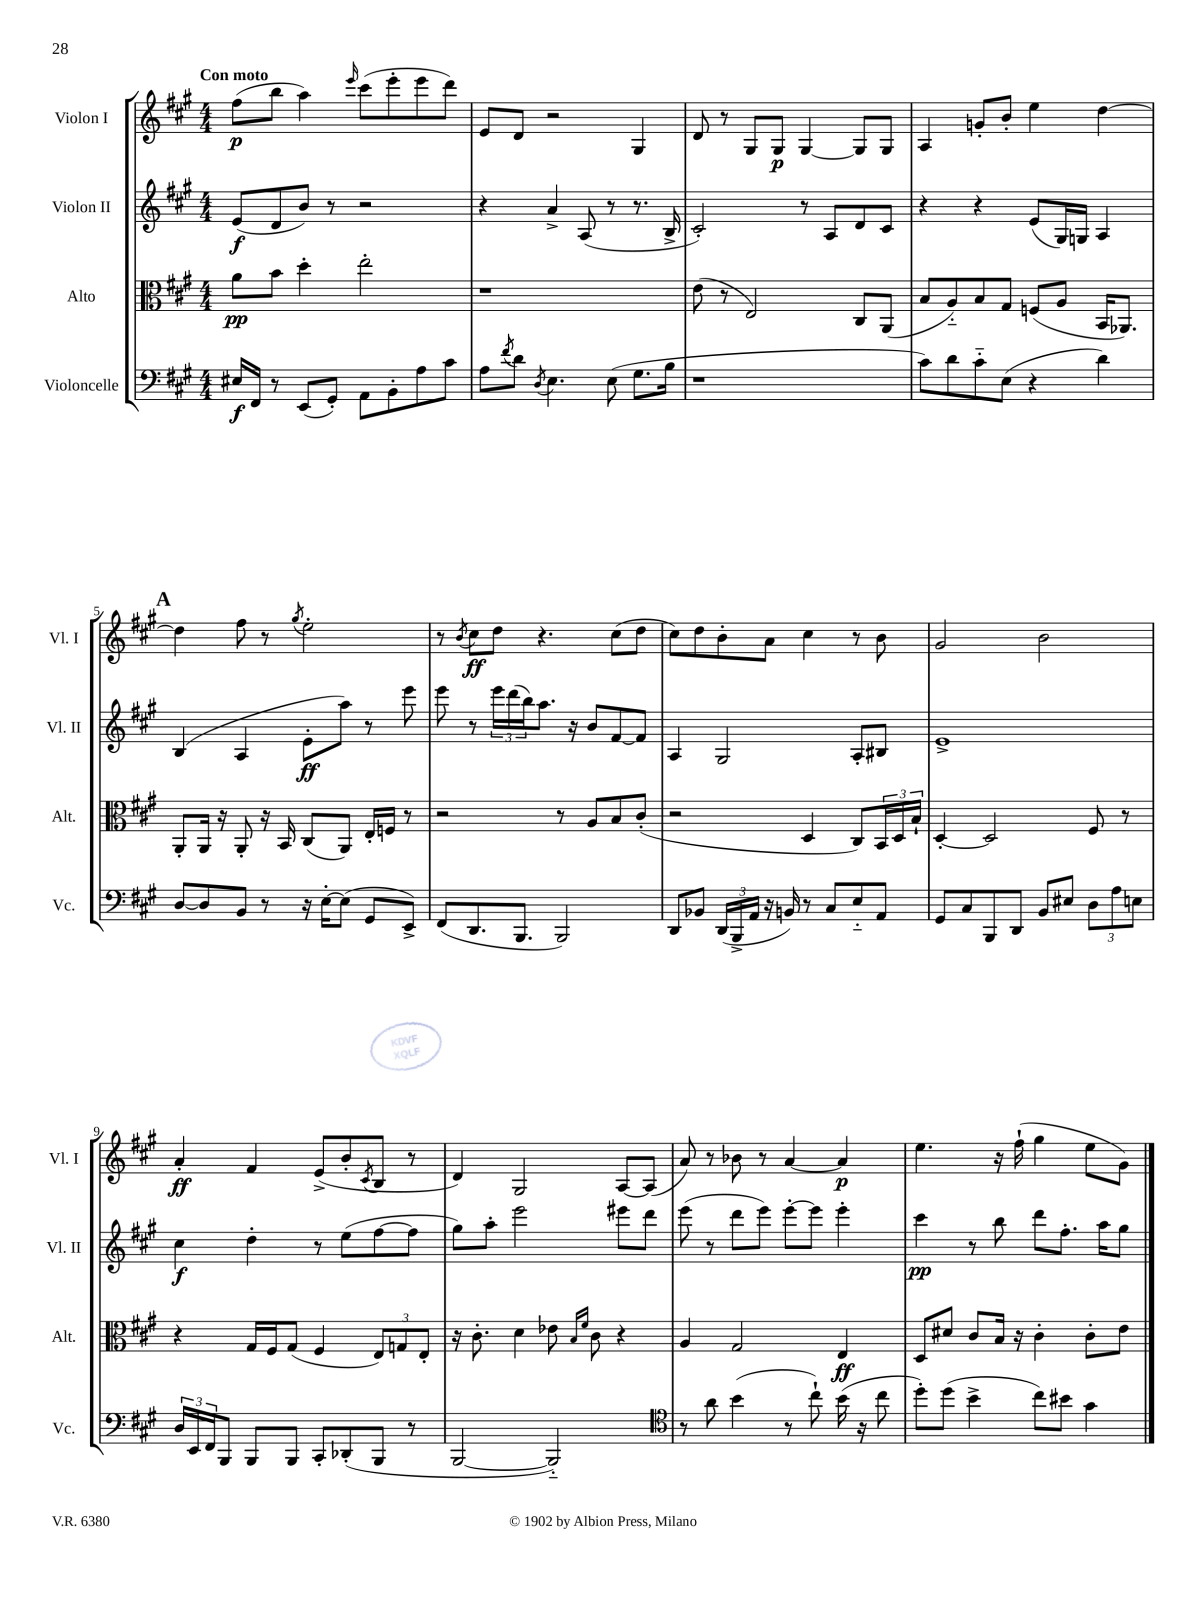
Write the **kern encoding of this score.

**kern	**kern	**kern	**kern
*staff4	*staff3	*staff2	*staff1
*clefF4	*clefC3	*clefG2	*clefG2
*k[f#c#g#]	*k[f#c#g#]	*k[f#c#g#]	*k[f#c#g#]
*M4/4	*M4/4	*M4/4	*M4/4
16E#/LL	8a\L	(8e/L	(8ff#\L
16FF#/JJ	.	.	.
8r	8b\J	8d/	8bb\J
(8EE/L	4dd'\	8b/J)	4aa\)
8GG#'/J)	.	8r	.
.	.	.	16qqeee/
8AA\L	2ee'\	2r	(8ccc#\L
8BB'\	.	.	8eee'\
8A\	.	.	8eee\
8c#\J	.	.	8ddd\J)
=	=	=	=
8A\L	1r	4r	8e/L
8qf#/	.	.	.
8d\J	.	.	8d/J
8qD/	.	.	.
4.E\	.	4a^/	2r
.	.	(8A/	.
(8E\	.	8r	.
8.G#\L	.	8.r	4G#/
16B\Jk	.	16B^/	.
=	=	=	=
1r	(8e\	2c#'/)	8d/
.	8r	.	8r
.	2E/)	.	8G#/L
.	.	.	8G#/J
.	.	8r	[4G#/
.	.	8A/L	.
.	8C#/L	8d/	8G#/]L
.	(8AA/J	8c#/J	8G#/J
=	=	=	=
8c#\L)	8B/L	4r	4A/
8d\	8A'~/)	.	.
8c#'~\	8B/	4r	8g'/L
(8E\J	8G#/J	.	8b'/J
4r	(8F/L	(8e/L	4ee\
.	8A/J	16G#/L)	.
.	.	16G/JJ	.
4d\)	16BB/LK	4A/	[4dd\
.	8.AA-/J)	.	.
=	=	=	=
[8D/L	8AA'/L	(4B/	4dd\]
8D/]	16AA/Jk	.	.
.	16r	.	.
8BB/J	8AA'/	4A/	8ff#\
8r	16r	.	8r
.	16BB/	.	.
.	.	.	8qgg#/
16r	(8C#/L	8e'\L	2ee'\
[16E'\LK	.	.	.
(8E\]J	8AA/J)	8aa\J)	.
8GG#/L	16E'/LL	8r	.
.	16F/JJ	.	.
8EE^/J)	8r	8eee\	.
=	=	=	=
(8FF#/L	2r	8eee\	8r
.	.	.	8qb/
8.DD/	.	8r	8cc#\L
.	.	24eee\LL	8dd\J
.	.	(24ddd\	.
8.BBB/J	.	.	.
.	.	24bb\J)	.
.	.	8.aa\J	4.r
2BBB/)	8r	.	.
.	.	16r	.
.	8A/L	8b/L	.
.	8B/	[8f#/	(8cc#\L
.	(8c#'/J	8f#/]J	8dd\J
=	=	=	=
8DD/L	2r	4A/	8cc#\L)
8BB-/J	.	.	8dd\
(24DD/LL	.	2G#/	8b'\
24BBB^/	.	.	.
24AA/JJ	.	.	.
16r	.	.	8a\J
16BB/)	.	.	.
8r	4D/	.	4cc#\
8C#/L	.	.	.
8E'~/	8C#/L)	8A'/L	8r
8AA/J	24BB/L	8B#/J	8b\
.	24D/	.	.
.	24B`/JJ	.	.
=	=	=	=
8GG#/L	[4D'/	1e^	2g#/
8C#/	.	.	.
8BBB/	2D/]	.	.
8DD/J	.	.	.
8BB/L	.	.	2b\
8E#/J	.	.	.
12D\L	8F#/	.	.
12A\	.	.	.
.	8r	.	.
12E\J	.	.	.
=	=	=	=
24D/LL	4r	4cc#\	4a'/
24EE/	.	.	.
24FF#/J	.	.	.
8BBB/J	.	.	.
8BBB/L	16G#/LL	4dd'\	4f#/
.	16F#/J	.	.
8BBB/J	(8G#/J	.	.
8CC#'/L	4F#/	8r	(8e^/L
(8DD-'/	.	(8ee\L	8b'/
.	.	.	8qc#/
8BBB/J	12E/L)	[8ff#\	8B/J
.	12G/	.	.
8r	.	8ff#\]J	8r
.	12E'/J	.	.
=	=	=	=
[2BBB/	16r	8gg#\L)	4d/)
.	8.c#'\	.	.
.	.	8aa'\J	.
.	4d\	2eee\	2G#/
2BBB'~/])	8e-\	.	.
.	16qqB/LL	.	.
.	16qqf#/JJ	.	.
.	8c#\	.	.
.	4r	8eee#\L	[8A/L
.	.	8ddd\J	(8A/]J
=	=	=	=
*clefC4	*	*	*
8r	4A/	(8eee\	8a/)
8a\	.	8r	8r
(4b\	2G#/	8ddd\L	8b-\
.	.	8eee\J)	8r
8r	.	[8eee'\L	[4a/
8cc#`\)	.	8eee\]J	.
(16b\	4E/	4eee'\	4a/]
16r	.	.	.
8cc#\	.	.	.
=	=	=	=
8dd'\L)	8D/L	4ccc#\	4.ee\
(8dd\J	8d#/J	.	.
4b^\	8c#/L	8r	.
.	16B/Jk	8bb\	16r
.	16r	.	(16ff#`\
8cc#\L)	4c#'\	8ddd\L	4gg#\
8b#\J	.	8.ff#'\J	.
4g#\	8c#'\L	.	8ee\L
.	.	16aa\LK	.
.	8e\J	8gg#\J	8g#\J)
==	==	==	==
*-	*-	*-	*-
